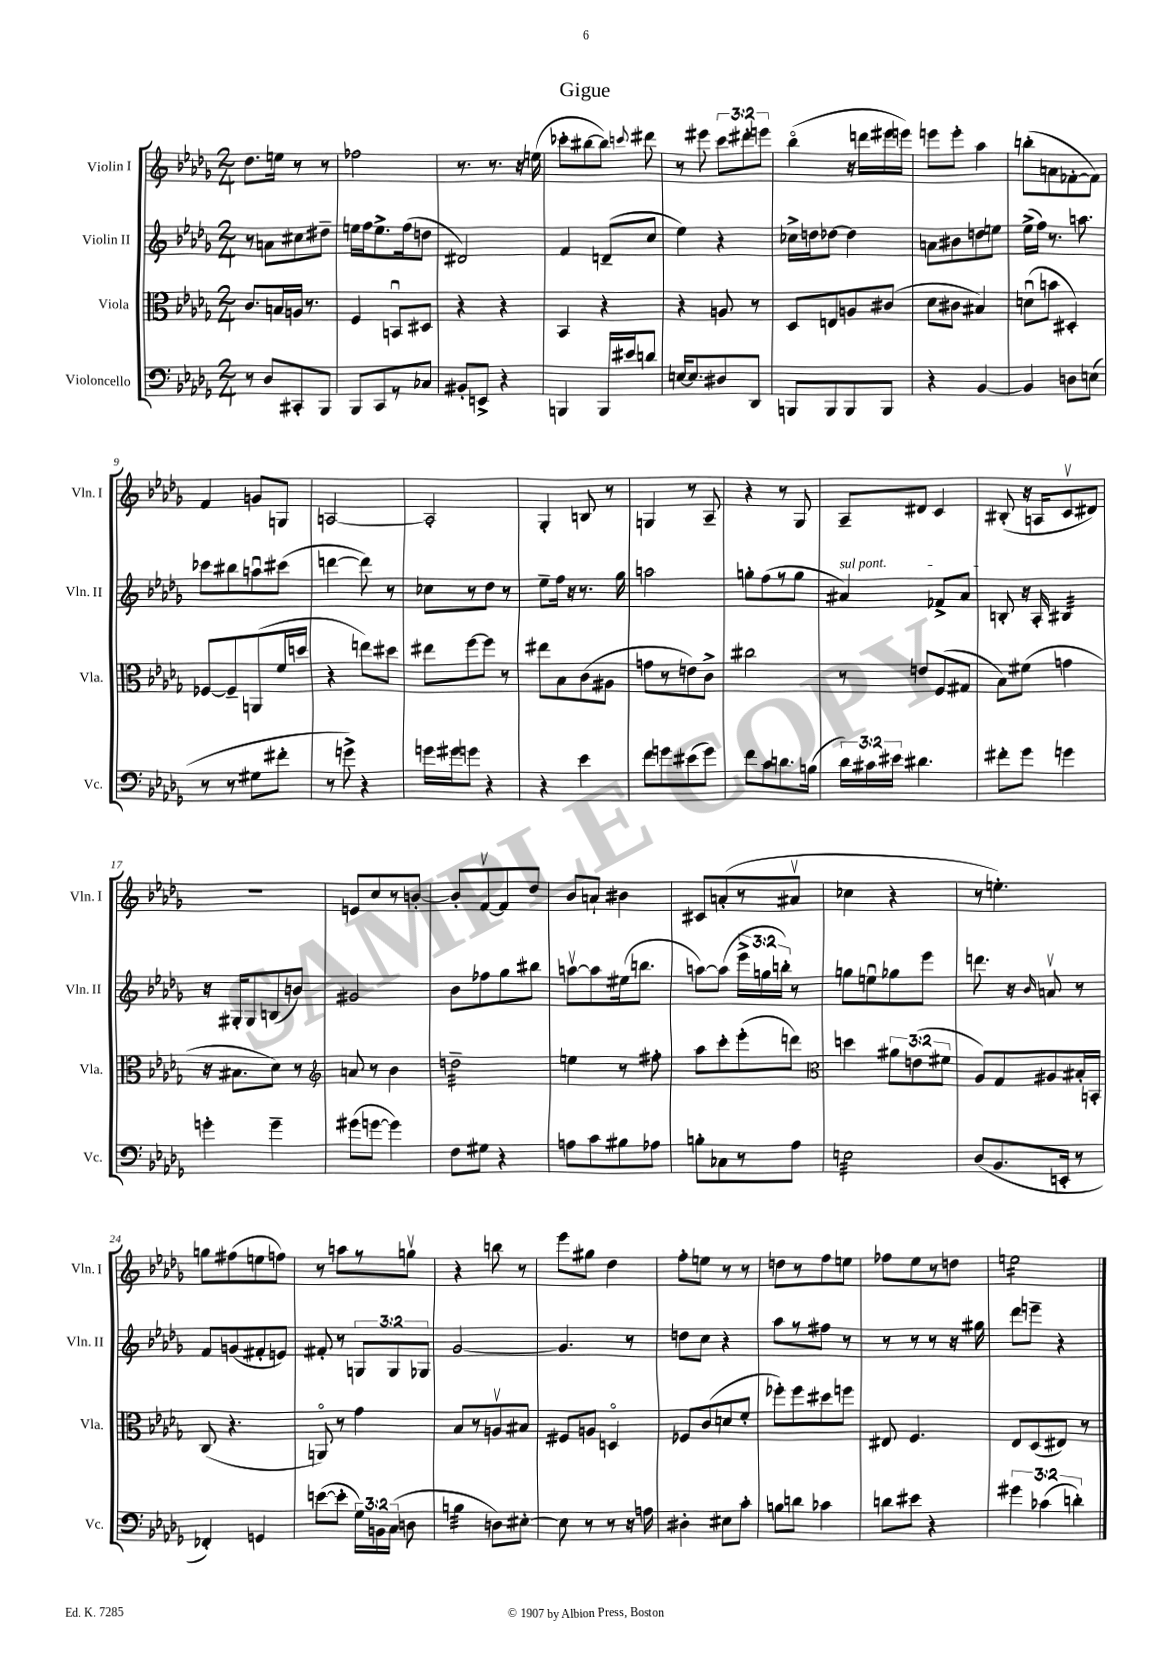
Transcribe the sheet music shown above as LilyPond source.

\header { title = "Gigue" }
<<
\new StaffGroup <<
\new Staff = "s0" \with { instrumentName = "Violin I" shortInstrumentName = "Vln. I" } {
    \clef treble \key des \major \numericTimeSignature \time 2/4 \override Staff.TupletNumber.text = #tuplet-number::calc-fraction-text
    \autoBeamOff des''8.[ e''16] r8 r8 |
    fes''2 |
    r8. r8. r16 e''16( |
    ces'''8[-. bis''8~ bis''8]) \appoggiatura { c'''8 } dis'''8 |
    r8 eis'''8 \tuplet 3/2 { c'''8[ dis'''8-. e'''8] } |
    bes''4\flageolet( r16 d'''16[ eis'''16 e'''16]) |
    e'''8[ e'''8]-. aes''4 |
    b''8[-.( a'8 fes'8~-. fes'8]) |
    f'4 g'8[ g8] |
    a2~ |
    a2-. |
    ges4-. b8 r8 |
    g4 r8 aes8-- |
    r4 r8 ges8 |
    aes8[-- dis'8] c'4 |
    bis8-.( r16 a16[ c'8\upbow dis'8]) |
    r2 |
    e'8[ c''8 r8 b'8]~-. |
    b'8[-. f'8~\upbow f'8 des''8] |
    bes'8[ a'8]-! bis'4 |
    cis'8[ a'8-.( r8 ais'8]\upbow |
    ces''4 r4 |
    r8 e''4.-.) |
    g''8[ fis''8( e''8 f''8]) |
    r8 a''8[ r8 g''8]\upbow |
    r4 b''8 r8 |
    ees'''8[ gis''8] des''4 |
    f''8[-. e''8] r8 r8 |
    d''8[ r8 f''8 e''8] |
    fes''8[ ees''8 r8 d''8] |
    e''2:16 \bar "|." |
}
\new Staff = "s1" \with { instrumentName = "Violin II" shortInstrumentName = "Vln. II" } {
    \clef treble \key des \major \numericTimeSignature \time 2/4 \override Staff.TupletNumber.text = #tuplet-number::calc-fraction-text
    \autoBeamOff r8 a'8[ cis''8 dis''8]-- |
    e''16[ f''16 e''8.-> f''16( d''8] |
    dis'2) |
    f'4 d'8[--( c''8] |
    ees''4) r4 |
    ces''16[-> d''16 des''8]~ des''4 |
    a'8[ bis'8 d''8 e''8] |
    ees''16[->( f''16]) r8. a''8. |
    ces'''8[ bis''8 a''8\downbow cis'''8]( |
    d'''4~ d'''8) r8 |
    ces''8[ r8 des''8] r8 |
    ees''8[-- f''16] r16 r8. ges''16 |
    a''2 |
    g''8[-. f''8( r8 g''8] |
    \once \override TextSpanner.bound-details.left.text = \markup { \italic "sul pont." } ais'4\startTextSpan) fes'8[-> ais'8] |
    b8-.\stopTextSpan r16 aes16-. bis4:32 |
    r16 gis16[-. gis8 b8( b'8]) |
    gis'2 |
    bes'8[ fes''8 ges''8 bis''8] |
    a''8[~\upbow a''8 eis''16( b''8.] |
    a''8[~) a''8]( \tuplet 3/2 { ees'''16[-> g''16 b''16]-.) } r8 |
    g''8[ e''8\downbow ges''8 ees'''8] |
    d'''8. r16 \grace { bes'16 } a'8\upbow r8 |
    f'8[ g'8( fis'8-. e'8]) |
    fis'8-. r8 \tuplet 3/2 { g8[ g8 ges8] } |
    ges'2~ |
    ges'4. r8 |
    d''8[ c''8] r4 |
    aes''8[ r8 fis''8] r8 |
    r8 r8 r8 r16 gis''16 |
    des'''8[ e'''8]-- r4 \bar "|." |
}
\new Staff = "s2" \with { instrumentName = "Viola" shortInstrumentName = "Vla." } {
    \clef alto \key des \major \numericTimeSignature \time 2/4 \override Staff.TupletNumber.text = #tuplet-number::calc-fraction-text
    \autoBeamOff c'8.[ b16 a16] r8. |
    f4 b,8[\downbow dis8] |
    r4 r4 |
    bes,4 r4 |
    r4 a8 r8 |
    des8[ e8 a8 cis'8]( |
    des'8[ cis'8] bis4) |
    d'8[\downbow( b'8] dis4-.) |
    fes8[~ fes8-- a,8( f'16 d''16] |
    r4 e''8[) dis''8] |
    eis''8[ f''8~ f''8] r8 |
    eis''8[ bes8 c'8( ais8] |
    g'8[ r8 e'8) c'8]-> |
    cis''2 |
    r8 e'8[ f8( gis8] |
    bes8[) fis'8]( g'4 |
    r16 bis8.[ des'8]) r8 |
    \clef treble a'8 r8 bes'4 |
    d''2:32-- |
    e''4 r8 fis''8-. |
    aes''8[ c'''8-. ees'''8-.( d'''8]) |
    \clef alto d''4 \tuplet 3/2 { ais'8[ e'8( fis'8] } |
    aes8[) ges8 ais8 bis16-. b,16]-. |
    c8( r4. |
    a,8\flageolet) r8 ges'4 |
    bes8[ r8 a8\upbow bis8] |
    fis8[ a8] d4\flageolet |
    fes8[ c'8( d'8 f'8]-. |
    fes''8[-.) fes''8 dis''8 f''8] |
    eis8 f4. |
    ees8[ des8( eis8]) r8 \bar "|." |
}
\new Staff = "s3" \with { instrumentName = "Violoncello" shortInstrumentName = "Vc." } {
    \clef bass \key des \major \numericTimeSignature \time 2/4 \override Staff.TupletNumber.text = #tuplet-number::calc-fraction-text
    \autoBeamOff r8 des8[ cis,8-. bes,,8] |
    bes,,8[ c,8 r8 ces8] |
    bis,8[-. e,8]-> r4 |
    b,,4 b,,16[ eis'16 d'8] |
    e16[~ e8. dis8 des,8] |
    b,,8[ b,,8 b,,8 b,,8] |
    r4 bes,4~ |
    bes,4 d8[ e8]( |
    r8 r8 gis8[ fis'8]-. |
    r8 g'8->) r4 |
    g'16[ gis'16 g'8] r4 |
    r4 ees'4 |
    f'8[ g'8 eis'8( g'8]) |
    f'8[ c'8 d'8. b16]( |
    \tuplet 3/2 { des'16[) cis'16 eis'16] } dis'4. |
    fis'8[-. ges'8] g'4 |
    g'4-. g'4-- |
    gis'8[( g'8]~ g'4) |
    f8[ gis8] r4 |
    a8[ c'8 bis8 aes8] |
    b8[-. ces8 r8 aes8] |
    e2:32 |
    des8[( bes,8. e,16]-. r8 |
    fes,4-.) g,4 |
    e'8[~( e'8]-. \tuplet 3/2 { ges16[) b,16 c16]( } d8 |
    b4:32 d8[) eis8]~-. |
    eis8 r8 r8 r16 a16 |
    dis4-. eis8[ c'8]-. |
    b8[ d'8] ces'4 |
    d'8[ eis'8] r4 |
    \tuplet 3/2 { gis'4 ces'4( d'4-.) } \bar "|." |
}
>>
>>
